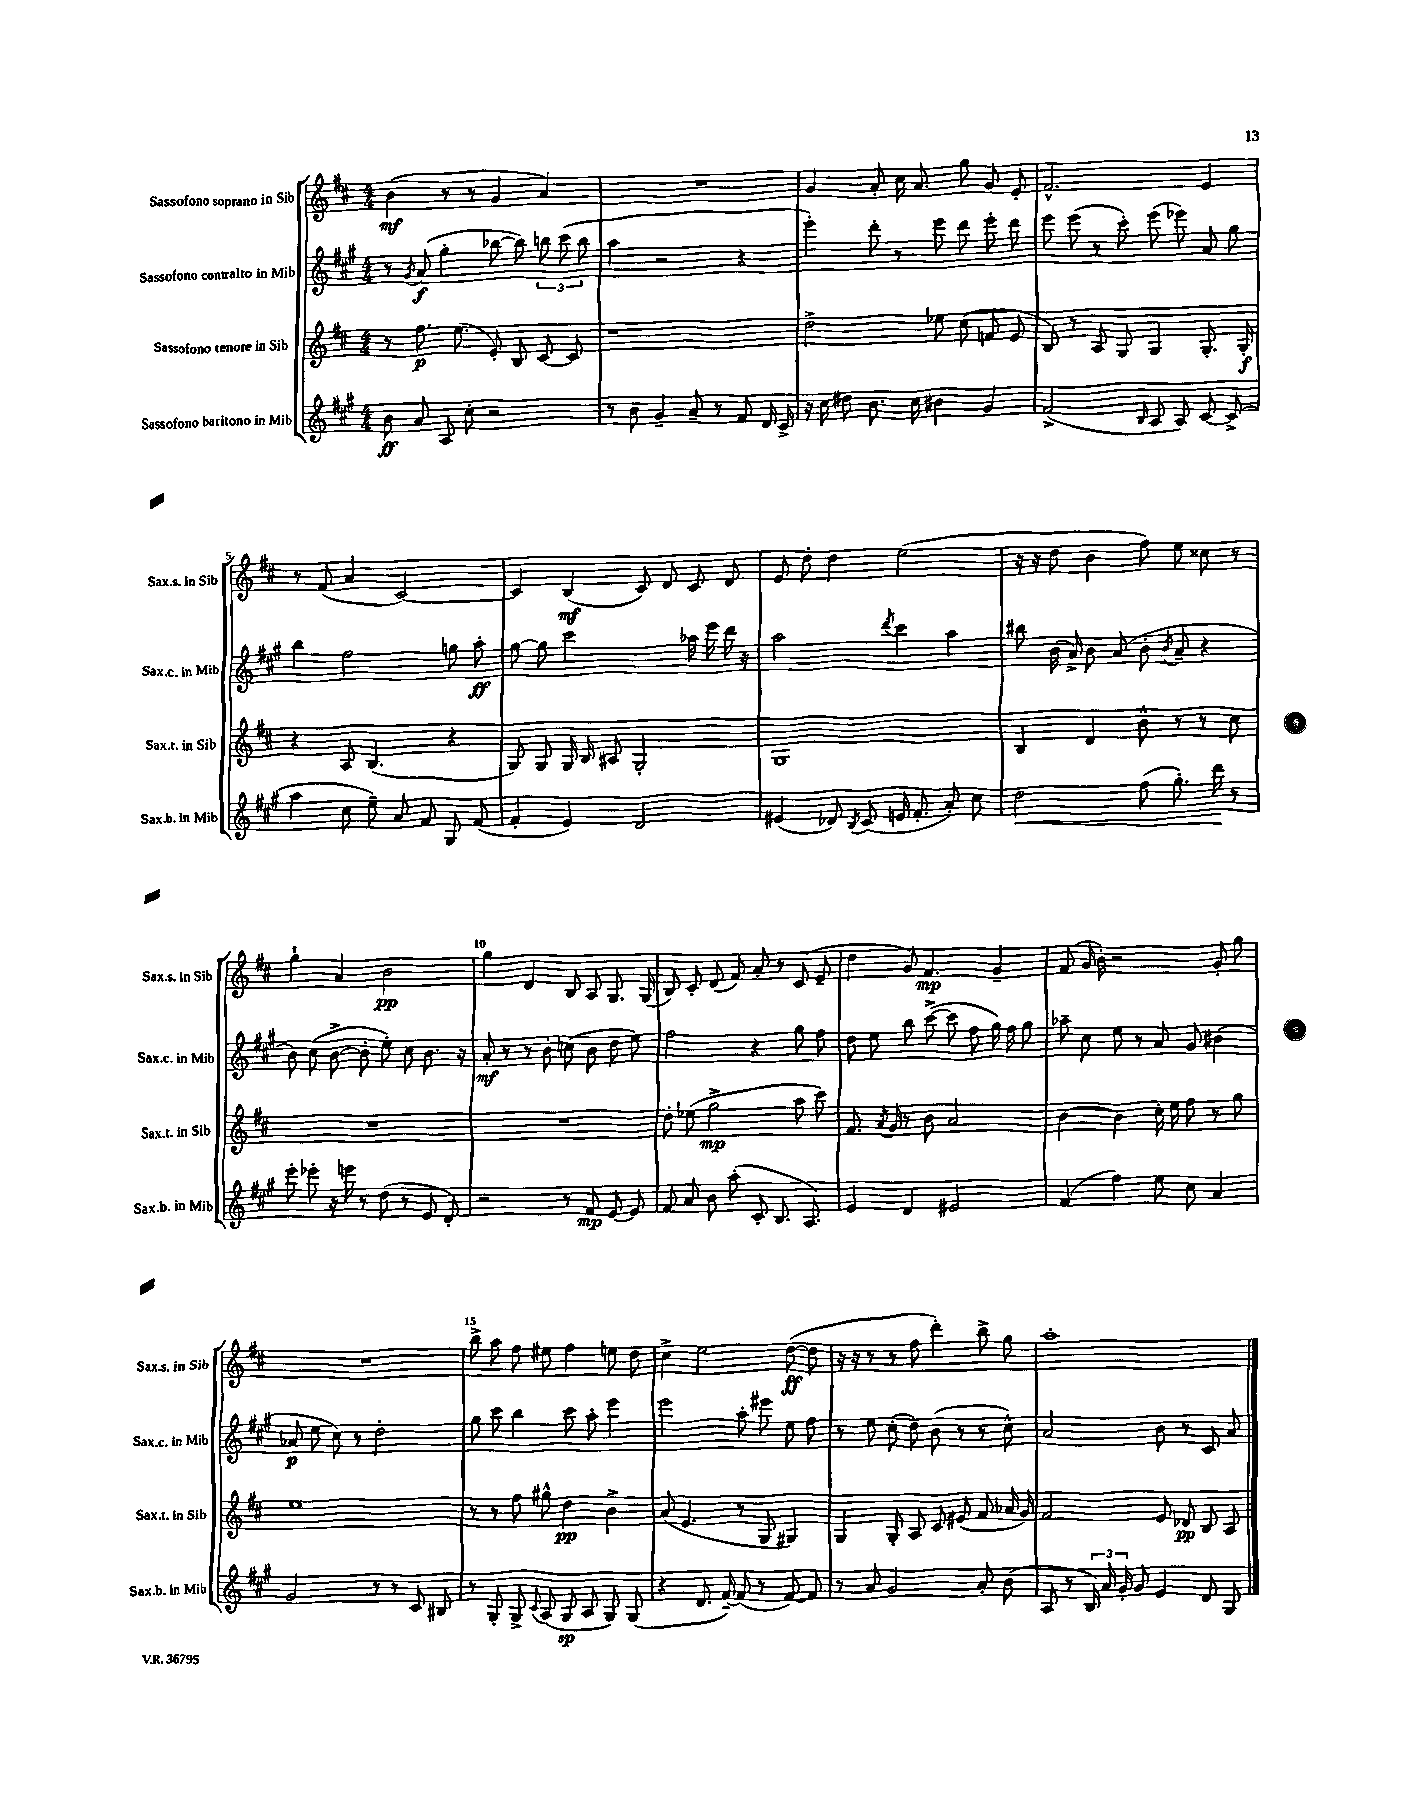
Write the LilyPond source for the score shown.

<<
\new StaffGroup <<
\new Staff = "s0" \with { instrumentName = "Sassofono soprano in Sib" shortInstrumentName = "Sax.s. in Sib" } {
    \clef treble \key d \major \numericTimeSignature \time 4/4
    \autoBeamOff b'4\mf( r8 r8 g'4 a'4) |
    R1 |
    g'4 a'8-. cis''16 a'8. g''8 g'8 e'8-. |
    fis'2.-^ e'4 |
    r8 fis'8( a'4 cis'2~) |
    cis'4 b4\mf( cis'8) d'8 cis'8 d'8 |
    e'8 d''8-. d''4 e''2( |
    r16 r16 d''8 b'4 fis''8) e''8 cisis''8 r8 |
    g''4-! a'4 b'2\pp |
    g''4 d'4 b8 a8 g8. g16( |
    b8) cis'8-. d'8( fis'8) a'8-. r8 cis'8( e'8-- |
    d''4 g'8) fis'4.\mp g'4-- |
    fis'8( g'16 b'16-.) r2 g'8-. g''8 |
    R1 |
    b''8-> a''8 fis''8 eis''8 fis''4 e''8 d''8 |
    cis''4-> e''2 d''8~\ff( d''8 |
    r16 r16 r8 r8 fis''8 d'''4-.) b''8-> g''8 |
    a''1-. \bar "|." |
}
\new Staff = "s1" \with { instrumentName = "Sassofono contralto in Mib" shortInstrumentName = "Sax.c. in Mib" } {
    \clef treble \key a \major \numericTimeSignature \time 4/4
    \autoBeamOff r8 \acciaccatura { gis'8 } a'8\f( gis''4-. bes''8~ bes''8) \tuplet 3/2 { b''8 cis'''8( b''8 } |
    a''4 r2 r4 |
    e'''4-.) d'''8-. r8 e'''8 d'''8 e'''8-. d'''8 |
    e'''8 e'''8( r8 cis'''8-.) e'''8( ees'''8) a'8 gis''8 |
    b''4 fis''2 g''8 a''8-.\ff |
    gis''8~ gis''8 cis'''2 aes''16 e'''16 d'''16 r16 |
    a''2 \acciaccatura { d'''8 } cis'''4 a''4 |
    bis''8 b'16( a'16->) b'8 a'8( b'8-. \acciaccatura { b'8 } a'8-- r4 |
    b'8) cis''8( b'8~-> b'8-. e''8-.) cis''8 b'8. r16 |
    a'8-.\mf r8 r8 b'8-. c''8( b'8 d''8 e''8) |
    fis''2 r4 gis''8 fis''8 |
    d''8 e''8 b''8 cis'''8~->( cis'''8 fis''8 gis''16) fis''16 gis''8 |
    aes''8-- cis''8 e''8 r8 a'8 gis'8 bis'4( |
    aes'8\p e''8 cis''8) r8 d''2-. |
    gis''8 cis'''8 b''4 cis'''8 a''8-. e'''4 |
    e'''2 a''8-. eis'''8 e''8 fis''8 |
    r8 e''8 cis''8-.( d''8) b'8( r8 r8 cis''8-^) |
    a'2 b'8 r8 cis'8 a'8 \bar "|." |
}
\new Staff = "s2" \with { instrumentName = "Sassofono tenore in Sib" shortInstrumentName = "Sax.t. in Sib" } {
    \clef treble \key d \major \numericTimeSignature \time 4/4
    \autoBeamOff r8 fis''8.\p e''8.( e'8-.) b8 cis'8~ cis'8 |
    r1 |
    d''2-> ees''8 cis''8( f'8 e'8 |
    b8) r8 a8 g8 g4 g8.-. g16-.\f |
    r4 a8 b4.( r4 |
    g8) g8 g16 b16 ais8 g2-. |
    g1 |
    b4 d'4 b'8-^ r8 r8 cis''8 |
    R1 |
    R1 |
    d''8-. ees''8( g''2->\mp a''8 cis'''8) |
    fis'8. \acciaccatura { a'8 } g'16 r8 b'8 a'2 |
    b'4~ b'4 cis''16-. e''16 fis''8 r8 g''8 |
    e''1 |
    r8 r8 fis''8 gis''8-^ d''4\pp b'4-> |
    a'8( e'4. r8 g8 gis4) |
    g4 g8-. a8 cis'8 eis'8( fis'8 aes'16 g'16) |
    fis'2 e'8 des'8\pp b8 a8 \bar "|." |
}
\new Staff = "s3" \with { instrumentName = "Sassofono baritono in Mib" shortInstrumentName = "Sax.b. in Mib" } {
    \clef treble \key a \major \numericTimeSignature \time 4/4
    \autoBeamOff b'8\ff a'8 a8 cis''8-. r2 |
    r8 b'8 gis'4-- a'8-- r8 fis'8 d'16 cis'16-> |
    r16 cis''16 dis''8 b'8. cis''16 bis'4 gis'4 |
    fis'2->( \grace { b16 } a8 a8) cis'8~ cis'8->( |
    a''4 cis''8 e''8--) a'8 fis'8 gis8 fis'8( |
    fis'4-. e'4) d'2 |
    eis'4( des'8) \acciaccatura { b8 } cis'8( e'16 fis'8.-. a'8-.) cis''8 |
    d''2\< fis''8( gis''8.-.) d'''16\! r8 |
    e'''8-. ees'''8-. r16 e'''16 r8 d''8( r8 e'8 d'8-.) |
    r2 r8 fis'8\mp e'8~ e'8 |
    fis'8 a'8 b'8 a''8-.( cis'8-. b8. a8.) |
    e'4 d'4 eis'2 |
    fis'4( fis''4) e''8 cis''8 a'4 |
    gis'2 r8 r8 cis'8 bis8 |
    r8 gis8-. gis8-> \appoggiatura { cis'8 } a8( gis8\sp a8 gis8) gis8( |
    r4 d'8. fis'16~--) fis'8( r8 fis'8~) fis'8 |
    r8 a'8 gis'2 a'8-. b'8( |
    a8 r8 \tuplet 3/2 { b16) a'16 gis'16-. } gis'8 e'4 d'8 gis8 \bar "|." |
}
>>
>>
\layout { \context { \Score \override BarNumber.break-visibility = ##(#f #t #t) barNumberVisibility = #(every-nth-bar-number-visible 5) } }
